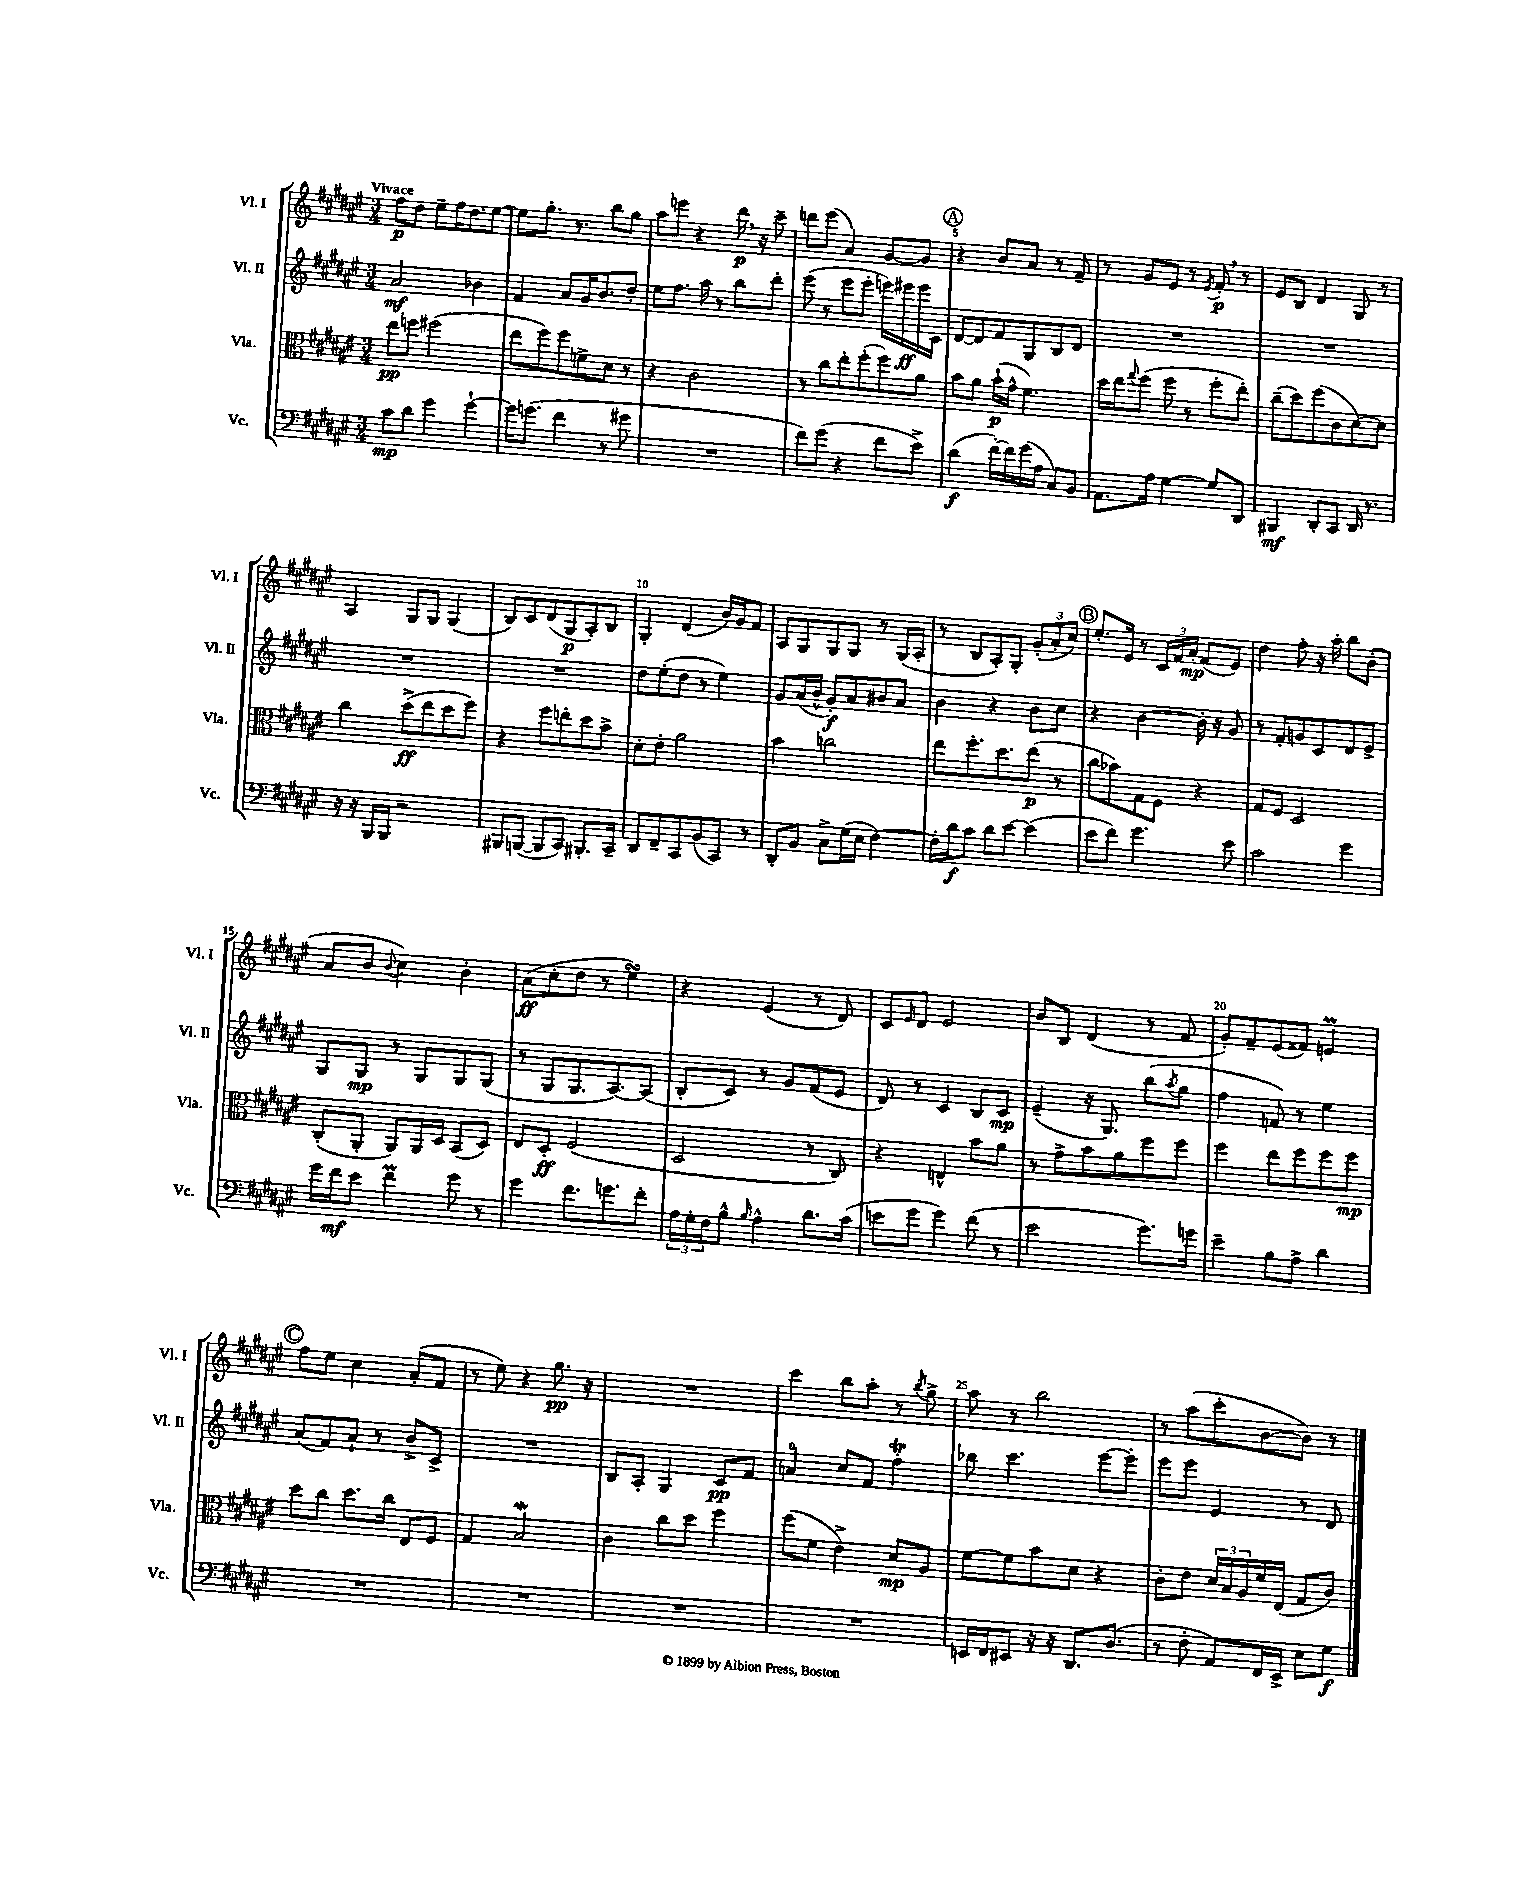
<<
\new StaffGroup <<
\new Staff = "s0" \with { instrumentName = "Vl. I" shortInstrumentName = "Vl. I" } {
    \clef treble \key fis \major \numericTimeSignature \time 3/4 \tempo "Vivace"
    fis''8\p dis''8 eis''8-- fis''16 dis''8. eis''8~ |
    eis''8 gis''8.-. r8. b''8 gis''8 |
    ais''8 e'''8 r4 dis'''16\p \breathe r16 cis'''8-- |
    d'''8 eis'''8( ais'4) gis'8~ gis'8 |
    \mark \markup { \circle "A" } r4 b'8 ais'8 r8 fis'8-- |
    r8 gis'8 eis'8 r8 \acciaccatura { eis'8 } fis'8-.\p \breathe r8 |
    eis'8 b8 dis'4 gis8 r8 |
    ais4 gis8 gis8 gis4( |
    b8) cis'8 dis'8( gis8\p ais8-.) b8 |
    gis4-. dis'4( b'16) gis'16 fis'8 |
    ais8 gis8 gis8 gis8 r8 gis16( ais16-. |
    r8 b8 ais8-.) gis8-. \tuplet 3/2 { gis'8-.( ais'8-. cis''8) } |
    \mark \markup { \circle "B" } eis''8.-. eis'16 r8 \tuplet 3/2 { cis'16 fis'16 ais'16-.\mp } fis'8( eis'8) |
    dis''4 fis''8-. r16 ais''16-. b''8 b'8-.( |
    ais'8 b'8 \appoggiatura { b'8 } cis''4) b'4-. |
    ais'8\ff( cis''8-. dis''8 r8 eis''4\turn) |
    r4 eis'4( r8 dis'8) |
    cis'8 \grace { eis'16 } dis'8 eis'2 |
    b'8 b8 dis'4( r8 fis'8 |
    gis'8-.) fis'8-- eis'8( fisis'8) e'4\prall |
    \mark \markup { \circle "C" } fis''8 eis''8 cis''4 ais'8-.( fis'8 |
    r8 eis''8) r4 gis''8.\pp r16 |
    R2. |
    cis'''4 b''8 ais''8-. r8 \acciaccatura { b''8 } gis''8-> |
    ais''8 r8 b''2 |
    r8 ais''8( cis'''8-. b'8~ b'8) r8 \bar "|." |
}
\new Staff = "s1" \with { instrumentName = "Vl. II" shortInstrumentName = "Vl. II" } {
    \clef treble \key fis \major \numericTimeSignature \time 3/4
    ais'2\mf bes'4 |
    fis'4 ais'8 gis'16 b'8. dis''8-. |
    eis''8 fis''8. ais''16 r8 b''8 dis'''8-. |
    eis'''8( r8 eis'''8 eis'''8-. e'''16) eis'''16\ff eis'''16 cis'16 |
    \mark \markup { \circle "A" } dis'8~ dis'8 fis'8 gis8 b8 dis'8 |
    R2. |
    R2. |
    R2. |
    R2. |
    dis''8 eis''8-.( dis''8 r8 eis''4) |
    gis'8 ais'16( b'16-^ gis'8-.\f) ais'8 bis'8 ais'8 |
    b'4 r4 b'8 cis''8 |
    \mark \markup { \circle "B" } r4 b'4~ b'16-. r16 gis'8 |
    r8 fis'8-. g'8 cis'8 dis'8 eis'8-> |
    gis8 gis8\mp r8 gis8 gis8 gis8( |
    r8 gis8 gis8. ais8.~) ais8( |
    b8-. cis'8) r8 gis'8 fis'8( eis'8 |
    dis'8) r8 cis'4 b8 cis'8\mp |
    eis'4--( r16 gis8.) b''8( \acciaccatura { ais''8 } gis''8 |
    fis''4 f'8) r8 eis''4 |
    \mark \markup { \circle "C" } ais'8( fis'8) ais'8-! r8 b'8-> cis'8-> |
    R2. |
    b8 ais8-. gis4 cis'8\pp fis'8 |
    a'4-0 cis''8 fis'8 fis''4-.\trill |
    bes''8 cis'''4. eis'''8~ eis'''8-. |
    eis'''8 eis'''8 eis'4 r8 dis'8 \bar "|." |
}
\new Staff = "s2" \with { instrumentName = "Vla." shortInstrumentName = "Vla." } {
    \clef alto \key fis \major \numericTimeSignature \time 3/4
    eis''8\pp f''8 fis''2( |
    eis''8 fis''8) fis''8 f'8-> dis'8 r8 |
    r4 cis'2 |
    r8 cis''8 eis''8-. fis''8-.( fis''8) ais'8 |
    \mark \markup { \circle "A" } b'8 ais'8 b'16-!\p( gis'16-^ fis'4.) |
    dis''16 eis''16 \appoggiatura { gis''8 } fis''8( fis''8 r8 fis''8-. eis''8-.) |
    cis''8--( dis''8) fis''8( cis'8 dis'8~) dis'8 |
    cis''4 dis''8->\ff( eis''8 dis''8 fis''8) |
    r4 fis''8 e''8-. dis''8 b'8-> |
    dis'8-. eis'8-. ais'2 |
    b'4 c''2 |
    eis''8 fis''8.-. dis''8. eis''8\p( r8 |
    \mark \markup { \circle "B" } cis''8 bes'8) gis8 fis8 r4 |
    gis8 fis8 dis2 |
    cis8-.( ais,8-. ais,8) ais,16 dis16 b,8( dis8) |
    eis8 dis8-.\ff fis2( |
    dis2 r8 cis8) |
    r4 e4-^ b'8 ais'8 |
    r8 gis'8-> b'8 ais'8 fis''8 fis''8 |
    fis''4 eis''8 fis''8 fis''8 fis''8\mp |
    \mark \markup { \circle "C" } dis''8 cis''8 dis''8. cis''16 eis8 fis8 |
    gis4 b2\mordent |
    cis'4 cis''8 dis''8 fis''4 |
    fis''8( fis'8 eis'4->) dis'8\mp ais8 |
    fis'8~ fis'8 b'8 dis'8 r4 |
    cis'8-. eis'8 \tuplet 3/2 { dis'16 b16 ais16 } fis'16 eis16( gis8 cis'8) \bar "|." |
}
\new Staff = "s3" \with { instrumentName = "Vc." shortInstrumentName = "Vc." } {
    \clef bass \key fis \major \numericTimeSignature \time 3/4
    cis'8\mp dis'8 gis'4 gis'4~-! |
    gis'16 g'8.( fis'4 r8 gis'8 |
    R2. |
    fis'8) gis'8( r4 fis'8 eis'8->) |
    \mark \markup { \circle "A" } dis'4\f( fis'16~-.) fis'16 gis'16( ais16 cis8) b,8 |
    ais,8. ais16 gis4~ gis8 dis,8 |
    bis,,4\mf dis,8-. cis,8 dis,16 r8. |
    r16 r16 b,,16 b,,16 r2 |
    bis,,8 b,,8~( b,,8 cis,8) bis,,8.-. cis,16-- |
    dis,8 fis,8-- cis,8 b,8( cis,8) r8 |
    dis,8-. b,8 cis8-> gis16( eis16 fis4~) |
    fis16-. dis'16\f cis'8 dis'8 eis'8~ eis'4( |
    \mark \markup { \circle "B" } eis'8 fis'8) gis'4. eis'8 |
    cis'2 gis'4 |
    gis'16 fis'16\mf eis'8 fis'4\prall gis'8 r8 |
    gis'4 fis'8. g'8. fis'8-. |
    \tuplet 3/2 { ais16 gis16-. fis16 } b8-^ \grace { b16 } ais4-^ dis'8. cis'16( |
    e'8 gis'8 gis'4) fis'8( r8 |
    eis'2 gis'8.) g'16 |
    eis'4-- b8 ais8-> dis'4 |
    \mark \markup { \circle "C" } R2. |
    R2. |
    R2. |
    R2. |
    e,16 fis,16 eis,8 r16 r16 dis,8. dis8.( |
    r8 fis8-. ais,8) fis,16 eis,16-> eis8 gis8\f \bar "|." |
}
>>
>>
\layout { \context { \Score \override BarNumber.break-visibility = ##(#f #t #t) barNumberVisibility = #(every-nth-bar-number-visible 5) } }
